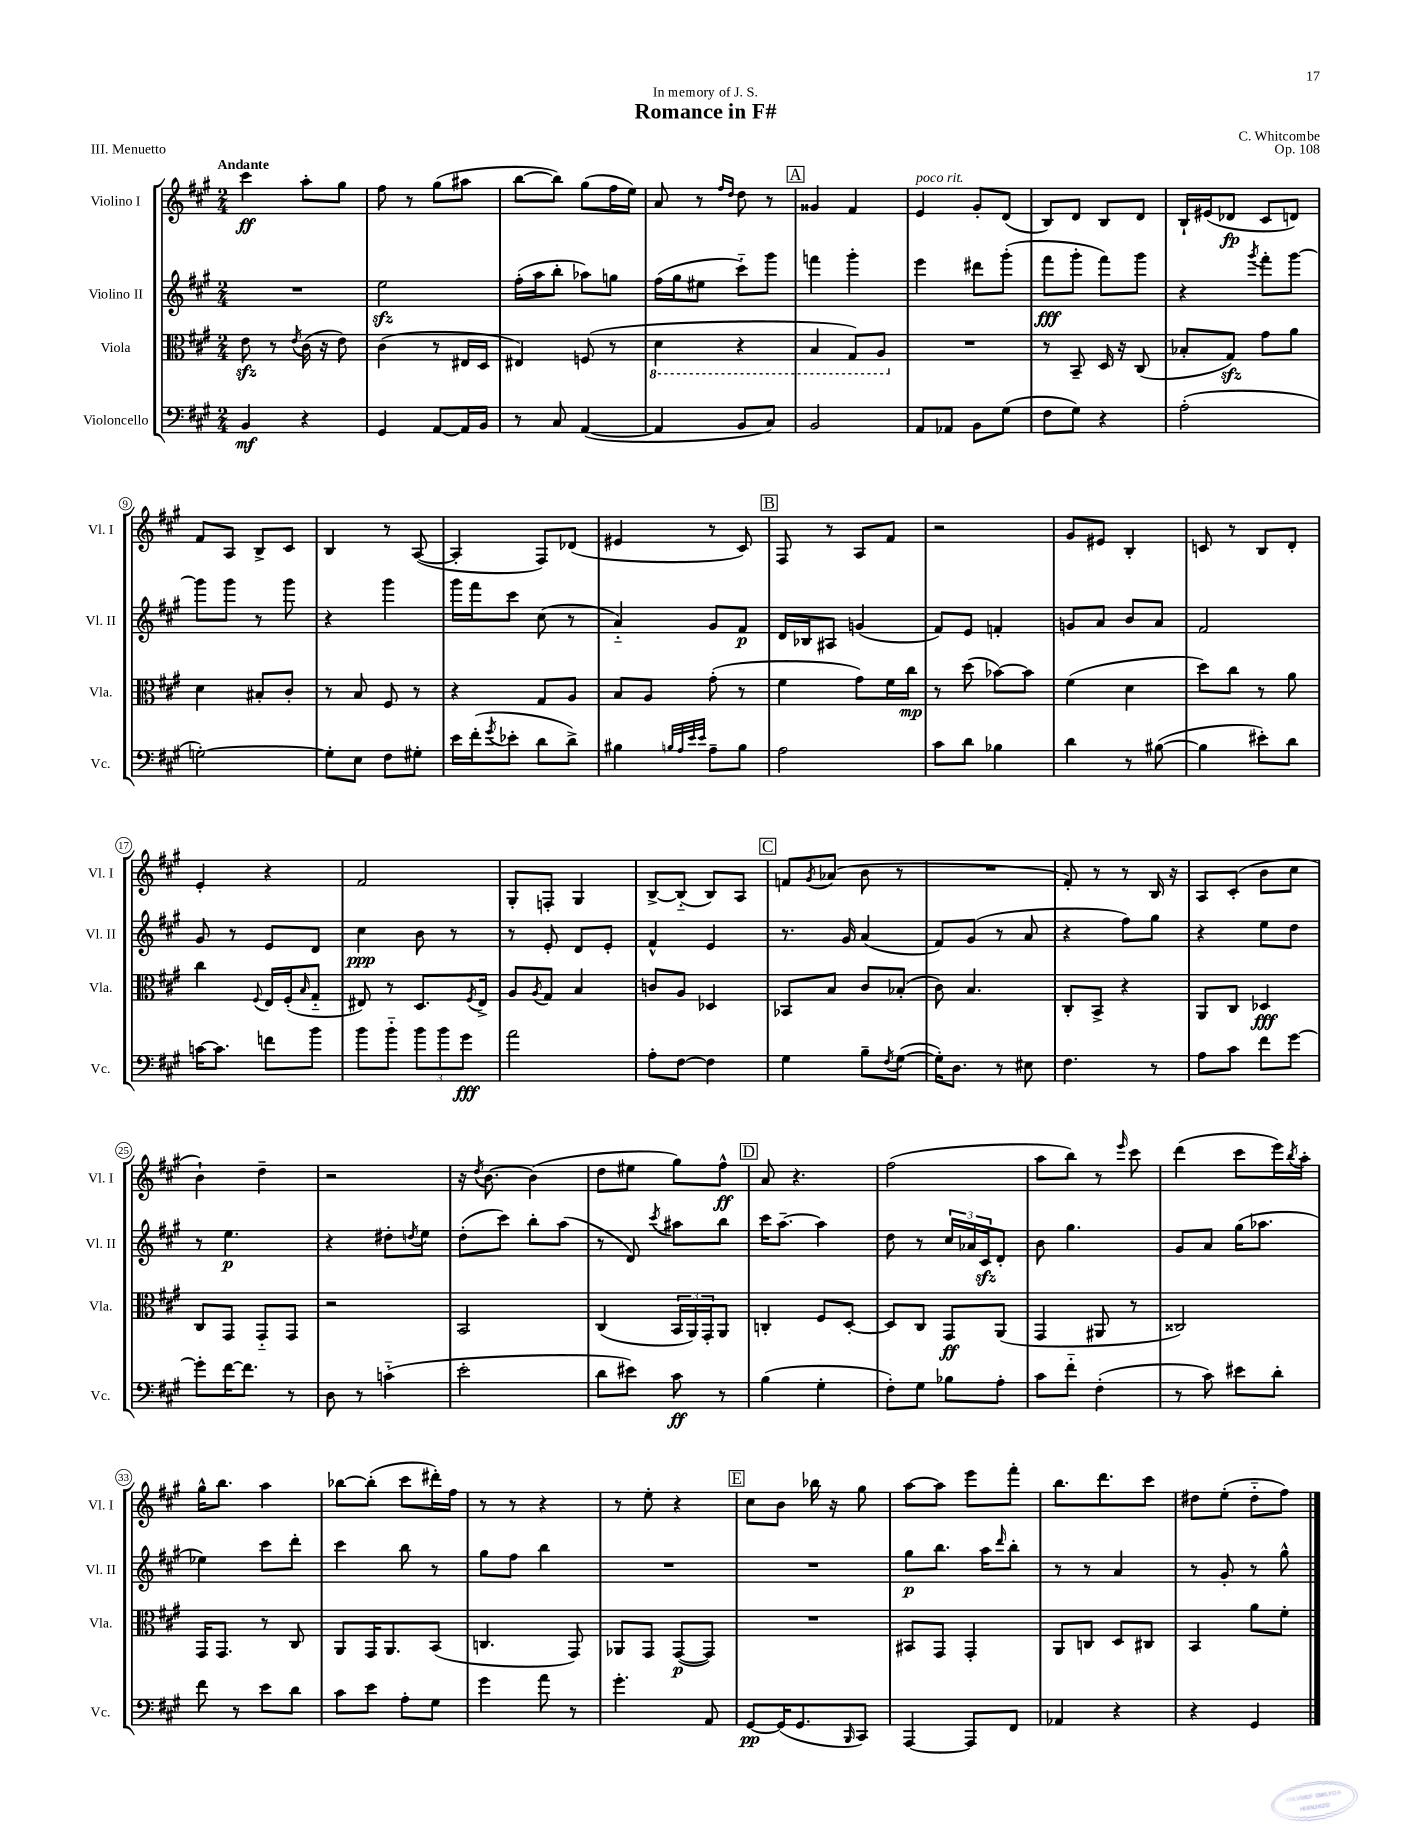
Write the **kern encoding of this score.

**kern	**kern	**kern	**kern
*staff4	*staff3	*staff2	*staff1
*clefF4	*clefC3	*clefG2	*clefG2
*k[f#c#g#]	*k[f#c#g#]	*k[f#c#g#]	*k[f#c#g#]
*M2/4	*M2/4	*M2/4	*M2/4
4BB	8e	2r	4ccc#
.	8r	.	.
.	8qe	.	.
4r	(16c#	.	8aa'
.	16r	.	.
.	8e)	.	8gg#
=	=	=	=
4GG#	(4c#	2ee	8ff#
.	.	.	8r
[8AA	8r	.	(8gg#
16AA]	16E#	.	8aa#
16BB	16D	.	.
=	=	=	=
8r	4E#)	(16ff#'	[8bb
.	.	16aa	.
8C#	.	8bb'	8bb])
([4AA	(8F	8aa-)	(8gg#
.	8r	8gg	16ff#
.	.	.	16ee)
=	=	=	=
4AA]	4D	(16ff#	8a
.	.	16gg#	.
.	.	8ee#	8r
.	.	.	16qqff#
.	.	.	16qqdd
8BB	4r	8ccc#'~)	8dd
8C#)	.	8ggg#	8r
=	=	=	=
2BB	4BB	4fff	4g##
.	8GG#)	4ggg#'	4f#
.	8AA	.	.
=	=	=	=
8AA	2r	4eee	4e
8AA-	.	.	.
8BB	.	8ddd#	8g#'
(8G#	.	(8ggg#'	(8d
=	=	=	=
8F#	8r	8fff#	8B)
8G#)	8BB~	8ggg#'	8d
4r	16D	8fff#)	8B
.	16r	.	.
.	(8C#	8ggg#	8d
=	=	=	=
(2A'	8B-'	4r	16B`
.	.	.	(16e#
.	8G#)	.	8d-
.	.	8qggg#	.
.	8g#	8fff#'	8c#
.	8a	[8ggg#	8d)
=	=	=	=
[2G')	4d	8ggg#]	8f#
.	.	8ggg#	8A
.	8B#'	8r	8B^
.	8c#'	8ggg#	8c#
=	=	=	=
8G']	8r	4r	4B
8E	8B	.	.
8F#	8F#	4ggg#	8r
8G#'	8r	.	([8A
=	=	=	=
16e	4r	16ggg#	4A']
(16f#'	.	16fff#	.
8qg#	.	.	.
8e-'	.	8ccc#	.
8d	8G#	(8cc#	8F#)
8d^)	8A	8r	(8d-
=	=	=	=
4B#	8B	4a'~)	4e#
.	8A	.	.
32qqB	.	.	.
32qqA	.	.	.
32qqe	.	.	.
32qqe	.	.	.
8A~	(8g#'	8g#	8r
8B	8r	8f#	8c#)
=	=	=	=
2A	4f#	16d	8F#
.	.	16B-	.
.	.	8A#	8r
.	8g#)	(4g	8A
.	16f#	.	8f#
.	16cc#	.	.
=	=	=	=
8c#	8r	8f#)	2r
8d	(8dd	8e	.
4B-	[8b-)	4f'	.
.	8b-]	.	.
=	=	=	=
4d	(4f#	8g	8g#
.	.	8a	8e#
8r	4d	8b	4B'
([8B#	.	8a	.
=	=	=	=
4B#]	8dd)	2f#	8c
.	8cc#	.	8r
8e#')	8r	.	8B
8d	8a	.	8d'
=	=	=	=
[16c	4cc#	8g#	4e'
8.c]	.	.	.
.	.	8r	.
.	8qqF#	.	.
8f	16E	8e	4r
.	(16F#'	.	.
.	16qqB	.	.
8b	8G#'~	8d	.
=	=	=	=
8b	8E#)	4cc#	2f#
8b'~	8r	.	.
12b	8.D	8b	.
12b	.	.	.
.	.	8r	.
12g#	.	.	.
.	8qF#	.	.
.	16E#^	.	.
=	=	=	=
2a	8A	8r	8G#'
.	8qA	.	.
.	8G#	8e'	8F'
.	4B	8d	4G#
.	.	8e'	.
=	=	=	=
8A'	8c	4f#^^	[8B^
[8F#	8A	.	(8B'~]
4F#]	4D-	4e	8B)
.	.	.	8A
=	=	=	=
4G#	8BB-	8.r	8f
.	.	.	8qg#
.	8B	.	(8a-
.	.	16g#	.
8B~	8c#	(4a	8b
8qF#	.	.	.
([8G#	(8B-'	.	8r
=	=	=	=
16G#'])	8c#)	8f#)	2r
8.D	.	.	.
.	4.B	(8g#	.
8r	.	8r	.
8E#	.	8a	.
=	=	=	=
4.F#	8C#'	4r	8f#')
.	8BB^	.	8r
.	4r	8ff#)	8r
8r	.	8gg#	16B
.	.	.	16r
=	=	=	=
8A	8AA	4r	8A
8c#	8C#	.	(8c#'
8f#	4D-	8ee	8b
[8g#	.	8dd	8cc#
=	=	=	=
8g#']	8C#	8r	4b`)
[16f#	8GG#	4.ee	.
8.f#]	.	.	.
.	8GG#'~	.	4dd~
8r	8GG#	.	.
=	=	=	=
8D	2r	4r	2r
8r	.	.	.
(4c'~	.	8dd#'	.
.	.	8qdd	.
.	.	8ee	.
=	=	=	=
2e'	2BB	(8dd'	16r
.	.	.	8qdd
.	.	.	[8.b
.	.	8ccc#)	.
.	.	8bb'	(4b]
.	.	(8aa	.
=	=	=	=
8d	(4C#	8r	8dd
8e#)	.	8d)	8ee#
.	.	8qccc#	.
8c#	24BB	8aa#	8gg#)
.	24AA)	.	.
.	24GG#'	.	.
8r	8AA	8bb	8ff#^^
=	=	=	=
(4B	4C'	16ccc#	8a
.	.	[8.aa~	.
.	.	.	4.r
4G#'	8F#	4aa]	.
.	[8D'	.	.
=	=	=	=
8F#')	8D]	8dd	(2ff#
8G#	8C#	8r	.
8B-	8GG#	24cc#	.
.	.	24a-	.
.	.	24c#	.
8A'	(8AA	8d'	.
=	=	=	=
8c#	4GG#	8b	8aa
8f#'~	.	4.gg#	8bb)
(4F#'	8AA#	.	8r
.	.	.	16qqeee
.	8r	.	8ccc#
=	=	=	=
8r	2C##)	8g#	(4ddd
8c#)	.	8a	.
8e#	.	(16gg#	8ccc#
.	.	8.aa-	.
8d'	.	.	16eee)
.	.	.	8qbb
.	.	.	16aa'
=	=	=	=
8f#	16GG#	4ee-)	16gg#^^
.	8.GG#	.	8.bb
8r	.	.	.
8e	8r	8ccc#	4aa
8d	8C#	8ddd'	.
=	=	=	=
8c#	8AA	4ccc#	[8bb-
8e	16GG#	.	(8bb-']
.	8.AA	.	.
8A'	.	8bb	8ccc#
8G#	(8BB	8r	16ddd#')
.	.	.	16ff#
=	=	=	=
4g#	4.C	8gg#	8r
.	.	8ff#	8r
8a	.	4bb	4r
8r	8GG#)	.	.
=	=	=	=
4.g#'	8AA-	2r	8r
.	8GG#	.	8ee'
.	([8GG#	.	4r
8AA	8GG#])	.	.
=	=	=	=
[8GG#	2r	2r	8cc#
(16GG#]	.	.	8b
8.GG#	.	.	.
.	.	.	16bb-
.	.	.	16r
16qqBBB	.	.	.
8CC#)	.	.	8gg#
=	=	=	=
[4AAA	8BB#	8gg#	[8aa
.	8GG#	8.bb	8aa]
8AAA]	4GG#'	.	8eee
.	.	16aa	.
.	.	16qqddd	.
8FF#	.	8bb'	8fff#'
=	=	=	=
4AA-	8AA	8r	8.bb
.	8C	8r	.
.	.	.	8.ddd
4r	8D	4a	.
.	8C#	.	8ccc#
=	=	=	=
4r	4BB	8r	8dd#
.	.	8g#'	(8ee'
4GG#	8a	8r	8dd#'~
.	8f#'	8gg#^^	8ff#)
==	==	==	==
*-	*-	*-	*-
